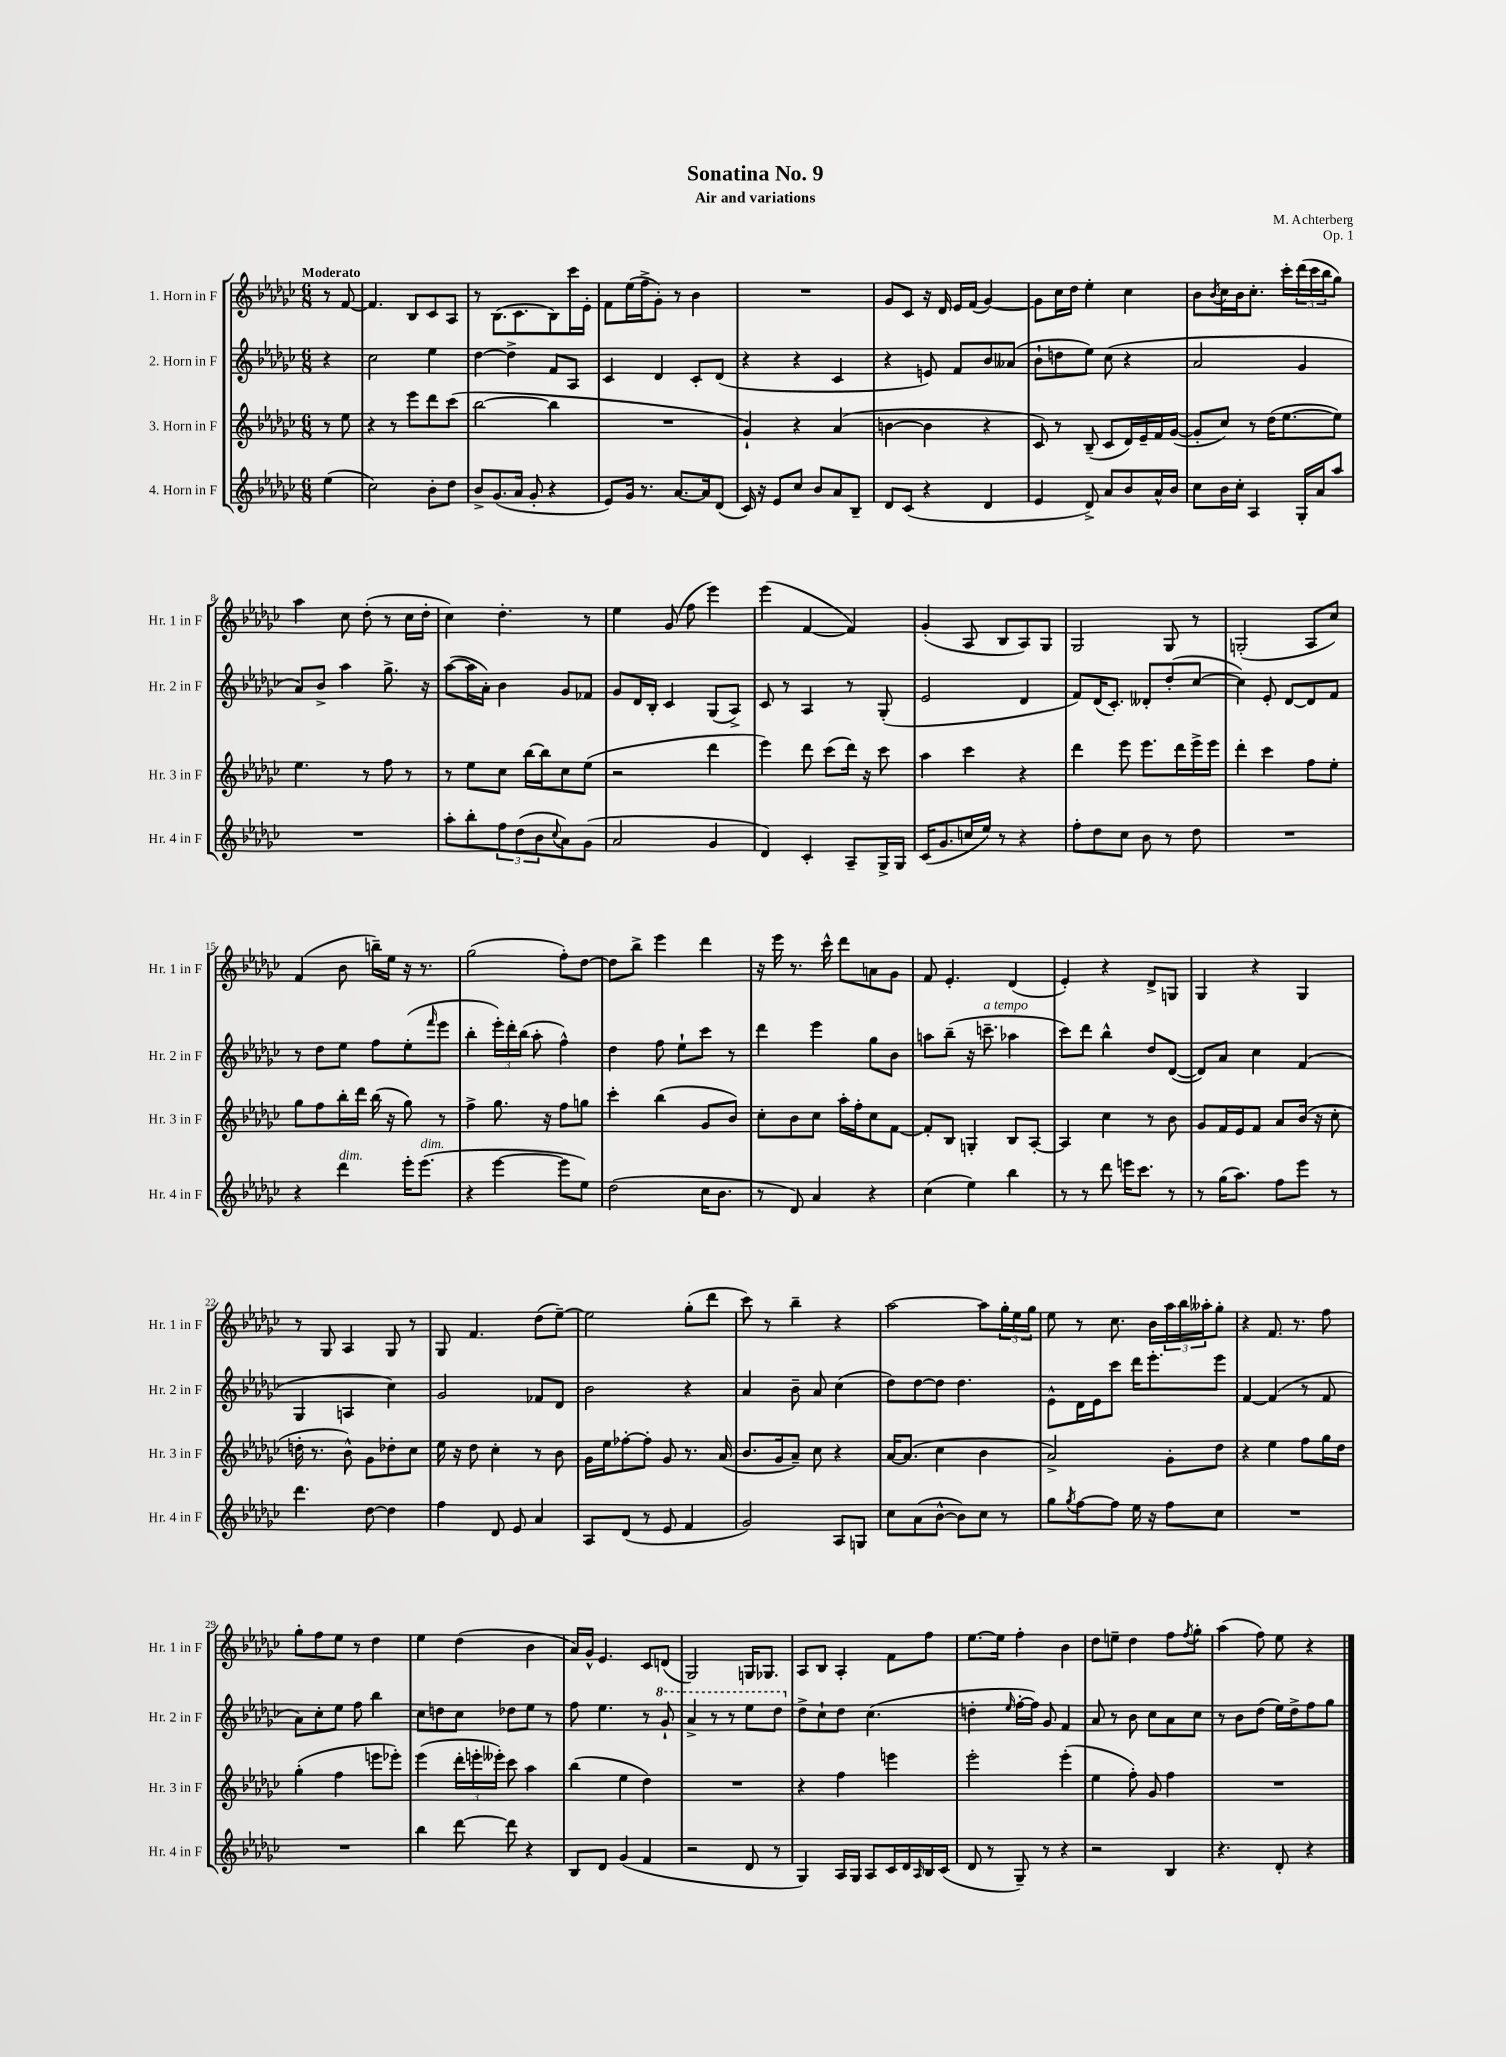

**kern	**kern	**kern	**kern
*part4	*part3	*part2	*part1
*staff4	*staff3	*staff2	*staff1
*I"4. Horn in F	*I"3. Horn in F	*I"2. Horn in F	*I"1. Horn in F
*I'Hr. 4 in F	*I'Hr. 3 in F	*I'Hr. 2 in F	*I'Hr. 1 in F
*clefG2	*clefG2	*clefG2	*clefG2
*k[b-e-a-d-g-c-]	*k[b-e-a-d-g-c-]	*k[b-e-a-d-g-c-]	*k[b-e-a-d-g-c-]
*M6/8	*M6/8	*M6/8	*M6/8
=	=	=	=
!	!	!	!LO:TX:a:B:t=Moderato
(4ee-\	8r	4r	8r
.	8ee-\	.	[8f/
=1	=1	=1	=1
2cc-\)	4r	2cc-\	4.f/]
.	8r	.	.
.	8eee-\L	.	8B-/L
8b-'\L	8ddd-\	4ee-\	8c-/
8dd-\J	(8ccc-\J	.	8A-/J
=2	=2	=2	=2
8b-^/L	[2bb-\	[4dd-\	8r
(8.g-/	.	.	(8.B-\L
.	.	4dd-^\]	.
16a-/Jk	.	.	8.c-\
8g-'/	.	.	.
4r	4bb-\]	8f/L	8B-\)
.	.	8A-/J	16ccc-\L
.	.	.	16e-'\JJ
=3	=3	=3	=3
8e-/L)	2.r	4c-/	8f\L
16g-/Jk	.	.	(16ee-\L
8.r	.	.	16ff^\J
.	.	4d-/	8g-'\J)
[8.a-/L	.	.	8r
.	.	8c-'/L	4b-\
16a-/k]	.	.	.
(8d-/J	.	(8d-/J	.
=4	=4	=4	=4
16c-/)	4g-`/)	4r	2.r
16r	.	.	.
8e-/L	.	.	.
8cc-/J	4r	4r	.
8b-/L	.	.	.
8a-/	(4a-/	4c-/	.
8B-~/J	.	.	.
=5	=5	=5	=5
8d-/L	[4bn\	4r	8g-/L
(8c-/J	.	.	8c-/J
4r	4b\]	8en/)	16r
.	.	.	16d-/
.	.	8f/L	16e-/LL
.	.	.	(16f/JJ
4d-/	4r	8b-/	[4g-/)
.	.	(8a--X/J	.
=6	=6	=6	=6
4e-/	8c-/)	8b-`\L	8g-\L]
.	8r	8ddn\	16cc-\L
.	.	.	16dd-\JJ
8d-^/)	(8B-~/	8ee-\J)	4ee-'\
8a-/L	8c-/L	(8cc-\	.
8b-/	16d-/L)	4r	4cc-\
.	16e-~/	.	.
16a-^^/L	16f/	.	.
16b-/JJ	([16g-/JJ	.	.
=7	=7	=7	=7
8cc-\L	8g-'/L]	2a-/	8b-\L
.	.	.	8qb-/
16b-\L	8cc-/J)	.	16cc-\L
16cc-'\JJ	.	.	16b-\J
4A-/	8r	.	8.cc-'\J
.	(16dd-\KL	.	.
.	[8.ee-\	.	16ccc-'\LL
16G-'/LL	.	4g-/	(24ddd-\
.	.	.	24ccc-\
16a-/J	.	.	.
.	.	.	24bb-\J
8aa-/J	8ee-\J])	.	8gg-\J)
!!LO:LB:g=z
=8	=8	=8	=8
2.r	4.ee-\	8a-/L)	4aa-\
.	.	8b-^/J	.
.	.	4aa-\	8cc-\
.	8r	.	(8dd-'\
.	8ff\	8.gg-^\	8r
.	8r	.	16cc-\LL
.	.	16r	16dd-'\JJ
=9	=9	=9	=9
8aa-'\L	8r	([8aa-\L	4cc-\)
8bb-'\	8ee-\L	16aa-\L]	.
.	.	16a-'\JJ)	.
12ff\	8cc-\J	4b-\	4.dd-'\
(12dd-\	.	.	.
.	[16bb-\LL	.	.
12b-\	.	.	.
.	16bb-\J]	.	.
8qqcc-/	.	.	.
8a-\)	8cc-\	8g-/L	.
(8g-\J	(8ee-\J	8f-X/J	8r
=10	=10	=10	=10
2a-/	2r	8g-/L	4ee-\
.	.	16d-/L	.
.	.	16B-'/JJ	.
.	.	4c-/	(8g-/
.	.	.	8ff\
4g-/	4ddd-\	(8G-/L	4eee-\)
.	.	8A-^/J)	.
=11	=11	=11	=11
4d-/)	4eee-\)	8c-/	(4eee-\
.	.	8r	.
4c-'/	8ddd-\	4A-/	[4f/
.	(8ccc-\L	.	.
8A-~/L	16ddd-\Jk)	8r	4f/])
.	16r	.	.
16G-^/L	8ccc-\	(8G-'/	.
16G-/JJ	.	.	.
=12	=12	=12	=12
(16c-/KL	4aa-\	2e-/	(4g-'/
8.g-/	.	.	.
16ccn/L	4ccc-\	.	8A-/
16ee-/JJ)	.	.	.
8r	.	.	8B-/L
4r	4r	4d-/	8A-/)
.	.	.	8G-/J
=13	=13	=13	=13
8ff'\L	4ddd-\	8f/L)	2G-/
8dd-\	.	(16d-/K	.
.	.	8.c-'/J)	.
8cc-\J	8eee-\	.	.
8b-\	8.eee-\L	8d--X'/L	.
8r	.	(8dd-'/	8G-/
.	16ddd-\L	.	.
8dd-\	16eee-^\	[8cc-/J	8r
.	16eee-\JJ	.	.
=14	=14	=14	=14
2.r	4ddd-'\	4cc-\])	(2Gn'/
.	4ccc-\	8e-'/	.
.	.	[8d-/L	.
.	8ff\L	8d-/]	8A-/L
.	8ee-'\J	8f/J	8cc-/J)
!!LO:LB:g=z
=15	=15	=15	=15
4r	8gg-\L	8r	(4f/
.	8ff\	8dd-\L	.
!LO:TX:a:i:t=dim.	!	!	!
4ddd-\	16bb-'\L	8ee-\J	8b-\
.	16ddd-\JJ	.	.
.	(16bb-\	8ff\L	16bbn~\LL)
.	16r	.	16ee-\JJ
16eee-'\KL	8gg-\)	(8ee-'\	16r
!LO:TX:a:i:t=dim.	!	!	!
(8.eee-\J	.	.	8.r
.	.	16qqfff/	.
.	8r	8eee-\J	.
=16	=16	=16	=16
4r	4ff^\	4bb-'\	(2gg-\
[4eee-\	8.gg-\	24eee-'\LL)	.
.	.	24ddd-'\	.
.	.	(24bb-\JJ	.
.	.	8aa-'\	.
.	16r	.	.
8eee-\L]	8ff\L	4ff^^\)	8ff'\L)
8ee-\J)	8ggn\J	.	[8dd-\J
=17	=17	=17	=17
(2dd-\	4ccc-'\	4dd-\	8dd-\L]
.	.	.	8bb-^\J
.	(4bb-\	8ff\	4eee-\
.	.	8ee-`\L	.
16cc-\KL	8g-/L	8ccc-\J	4ddd-\
8.b-\J	.	.	.
.	8b-/J)	8r	.
=18	=18	=18	=18
8r	8cc-'\L	4ddd-\	16r
.	.	.	16eee-\
8d-/)	8b-\	.	8.r
4a-/	8cc-\J	4eee-\	.
.	.	.	16ccc-^^\
.	16aa-'\LL	.	8ddd-\L
.	16ff'\J	.	.
4r	8cc-\	8gg-\L	8an\
.	[8f\J	8b-\J	8g-\J
=19	=19	=19	=19
(4cc-\	8f'/L]	8aan\L	8f/
.	8B-/J	(8bb-~\J	4.e-'/
4ee-\)	4Gn'/	16r	.
!	!	!LO:TX:a:i:t=a tempo	!
.	.	8.cccn~\	.
4bb-\	8B-/L	4aa-X\	(4d-/
.	[8A-'/J	.	.
=20	=20	=20	=20
8r	4A-/]	8ccc-\L)	4e-'/)
8r	.	8ddd-\J	.
8ddd-\	4cc-\	4bb-^^\	4r
16eeen\KL	.	.	.
8.ccc-\J	.	.	.
.	8r	8dd-/L	8d-^/L
8r	8b-\	([8d-/J	8Gn/J
=21	=21	=21	=21
8r	8g-/L	8d-/L])	4G-/
(16gg-\KL	16f/L	8a-/J	.
8.aa-\J)	16e-/J	.	.
.	8f/J	4cc-\	4r
8ff\L	8a-/L	.	.
8eee-\J	(16b-/Jk	(4f/	4G-/
.	16r	.	.
8r	8cc-'\	.	.
!!LO:LB:g=z
=22	=22	=22	=22
4.ddd-\	16ddn'\	4G-/	8r
.	8.r	.	.
.	.	.	8G-/
.	8b-^^\)	4An/	4A-/
[8dd-\	8g-\L	.	.
4dd-\]	8dd-X'\	4cc-\)	8G-/
.	8cc-\J	.	8r
=23	=23	=23	=23
4ff\	16ee-\	2g-/	8G-/
.	16r	.	.
.	8dd-\	.	4.f/
8d-/	4cc-'\	.	.
8e-/	.	.	.
4a-/	8r	8f-X/L	(8dd-\L
.	8b-\	8d-/J	[8ee-~\J)
=24	=24	=24	=24
8A-/L	16g-\LL	2b-\	2ee-\]
.	16ee-\J	.	.
(8d-/J	[8ff-X'\	.	.
8r	8ff-'\J]	.	.
8e-/	8g-/	.	.
4f/	8.r	4r	(8gg-'\L
.	.	.	8ddd-\J
.	(16a-/	.	.
=25	=25	=25	=25
2g-/)	8.b-/L	4a-/	8ccc-\)
.	.	.	8r
.	16g-/k	.	.
.	8a-~/J)	8b-~\	4bb-~\
.	8cc-\	8a-/	.
8A-/L	4r	(4cc-\	4r
8Gn/J	.	.	.
=26	=26	=26	=26
8cc-\L	[16a-/KL	8dd-\L)	[2aa-\
.	(8.a-/J]	.	.
(8a-\	.	[8dd-\	.
[8b-^^\J	4cc-\	8dd-\J]	.
8b-\L])	.	4.dd-\	.
8cc-\J	4b-\	.	8aa-\L]
8r	.	.	24gg-'\L
.	.	.	24ee-\
.	.	.	24gg-\JJ
=27	=27	=27	=27
8gg-\L	2a-^/)	8e-^^\L	8ee-\
8qgg-/	.	.	.
[8ff\	.	16d-\L	8r
.	.	16e-\J	.
8ff\J]	.	8ccc-\J	8.cc-\
16ee-\	.	16ddd-\KL	.
16r	.	8.eee-'\	16b-\LL
8ff\L	8g-'\L	.	24aa-\
.	.	.	24bb-\
.	.	.	24aa--X'\J
8cc-\J	8dd-\J	8eee-\J	8gg-'\J
=28	=28	=28	=28
2.r	4r	[4f/	4r
.	4ee-\	(4f/]	8.f/
.	.	.	8.r
.	8ff\L	8r	.
.	16gg-\L	8f/	8ff\
.	16dd-\JJ	.	.
!!LO:LB:g=z
=29	=29	=29	=29
2.r	(4gg-'\	8a-\L)	8gg-'\L
.	.	8cc-'\	8ff\
.	4ff\	8ee-\J	8ee-\J
.	.	8ff\	8r
.	8eeen\L	4bb-\	4dd-\
.	8eee-X'\J)	.	.
=30	=30	=30	=30
4bb-\	(4eee-\	8cc-\L	4ee-\
.	.	8ddn\	.
[8ddd-\	24ddd-'\LL	8cc-\J	(4dd-\
.	24eeen'\	.	.
.	24eee--X'\JJ)	.	.
8ddd-\]	8ccc-\	8dd-X\L	.
4r	4aa-\	8ee-\J	4b-\
.	.	8r	.
=31	=31	=31	=31
8B-/L	(4bb-\	8ff\	16a-/LL)
.	.	.	16g-^^/JJ
8d-/J	.	4.ee-\	4.e-/
(4g-/	4ee-\	.	.
4f/	4dd-\)	8r	8c-/L
*	*	*8va	*
.	.	8gg-`/	(8dn/J
=32	=32	=32	=32
2r	2.r	4aa-^/	2G-/)
.	.	8r	.
.	.	8r	.
8d-/	.	8eee-\L	16Gn/KL
.	.	.	8.G-X/J
8r	.	8ddd-\J	.
=33	=33	=33	=33
*	*	*X8va	*
4G-/)	4r	8dd-^\L	8A-/L
.	.	8cc-`\	8B-/J
16A-/LL	4ff\	8dd-\J	4A-'/
16G-/JJ	.	.	.
8A-/L	.	(4.cc-\	.
16c-/L	4eeen\	.	8f\L
16d-/	.	.	.
16qqA-/	.	.	.
16B-/	.	.	8ff\J
(16c-/JJ	.	.	.
=34	=34	=34	=34
8d-/	2eee-'\	4ddn'\	[8.ee-\L
8r	.	.	.
.	.	.	16ee-\Jk]
.	.	16qqee-/	.
8G-~/)	.	[16ff'\LL	4ff'\
.	.	16ff\JJ])	.
8r	.	8g-/	.
4r	(4eee-'\	4f/	4b-\
=35	=35	=35	=35
2r	4ee-\	8a-/	8dd-\L
.	.	8r	8een~\J
.	8ff'\)	8b-\	4dd-\
.	8g-/	8cc-\L	.
4B-/	4ff\	8a-\	8ff\L
.	.	.	8qff/
.	.	8cc-\J	8gg-'\J
=36	=36	=36	=36
4.r	2.r	8r	(4aa-\
.	.	8b-\L	.
.	.	(8dd-\J	8ff\)
8d-'/	.	16ee-\LL)	8ee-\
.	.	16dd-^\J	.
4r	.	8ff\	4r
.	.	8gg-\J	.
==	==	==	==
*-	*-	*-	*-
